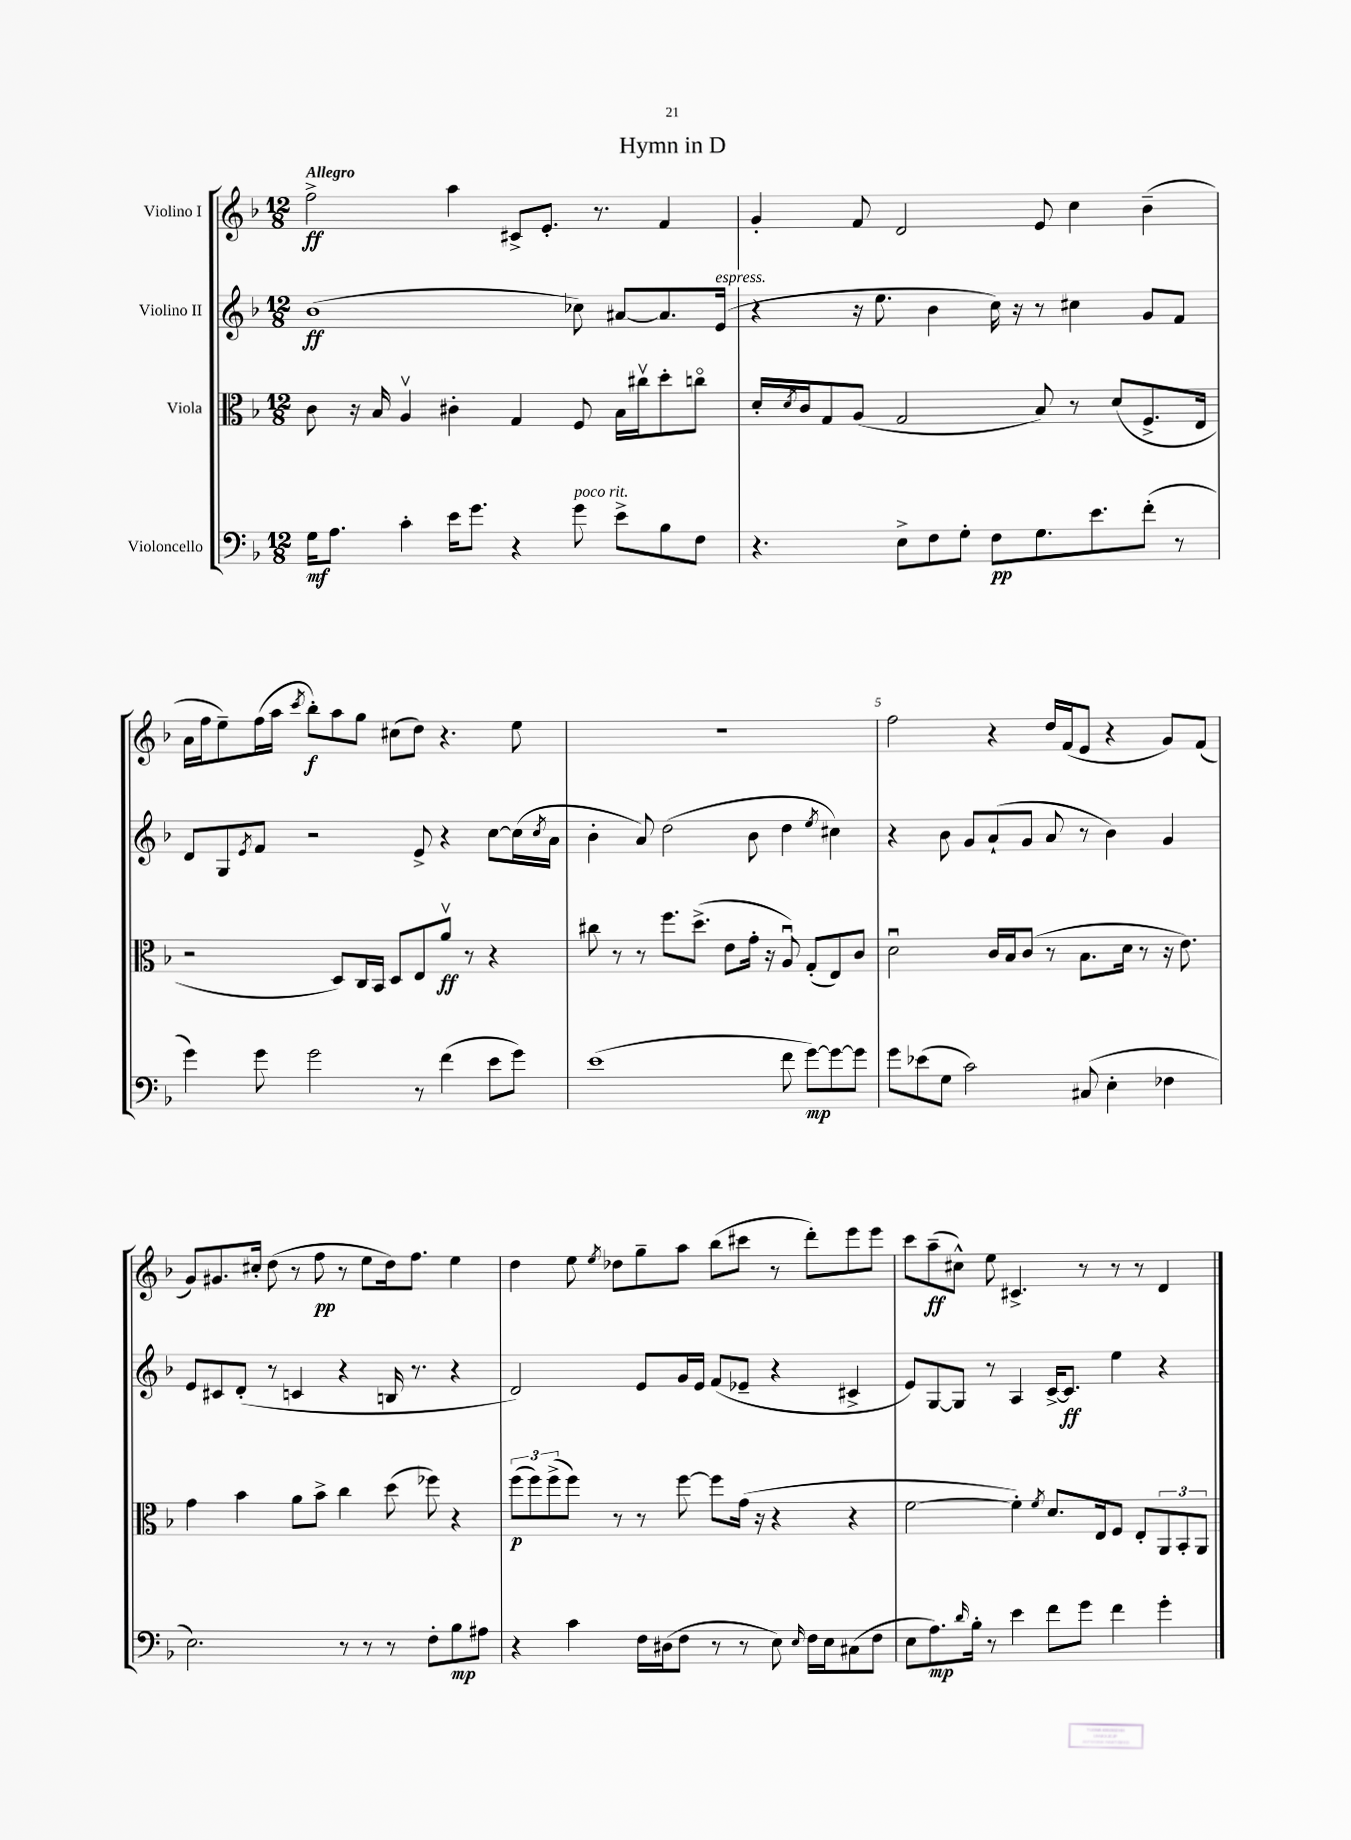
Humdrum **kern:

**kern	**kern	**kern	**kern
*staff4	*staff3	*staff2	*staff1
*clefF4	*clefC3	*clefG2	*clefG2
*k[b-]	*k[b-]	*k[b-]	*k[b-]
*M12/8	*M12/8	*M12/8	*M12/8
16G	8c	(1b-	2ff^
8.A	.	.	.
.	16r	.	.
.	16B-	.	.
4c'	4Av	.	.
16e	4c#'	.	4aa
8.g	.	.	.
4r	4G	.	8c#^
.	.	.	8.e'
8g	8F	8cc-)	.
.	.	.	8.r
8e^	16B-	[8a#	.
.	16cc#v	.	.
8B-	8dd'	8.a#]	4f
8F	8cco	.	.
.	.	(16e	.
=	=	=	=
4.r	16d'	4r	4g'
.	8qd	.	.
.	16c	.	.
.	8G	.	.
.	(8A	16r	8f
.	.	8.ee	.
8E^	2G	.	2d
8F	.	4b-	.
8G'	.	.	.
8F	.	16cc)	.
.	.	16r	.
8.G	8B-)	8r	8e
.	8r	4cc#	4cc
8.e	.	.	.
.	(8d	.	.
(8f'	8.F^	8g	(4b-~
8r	.	8f	.
.	16E	.	.
=	=	=	=
4g)	2r	8d	16a
.	.	.	16ff
.	.	8G	8ee~)
.	.	8qe	.
8g	.	8f	(16ff
.	.	.	16aa
.	.	.	8qccc
2g	.	2r	8bb-')
.	8D)	.	8aa
.	16C	.	8gg
.	16BB-	.	.
.	8D	.	(8cc#
8r	8E	8e^	8dd)
(4f	8av	4r	4.r
.	8r	.	.
8e	4r	[8cc	.
8g)	.	(16cc]	8ee
.	.	8qcc	.
.	.	16a	.
=	=	=	=
(1e	8cc#	4b-'	1.r
.	8r	.	.
.	8r	8a)	.
.	8.ff	(2dd	.
.	(8.dd^	.	.
.	8e	.	.
.	16g'	8b-	.
.	16r	.	.
8f	8Au)	4dd	.
[8g)	(8G'	.	.
.	.	8qee	.
8g_	8E)	4cc#)	.
8g]	8c	.	.
=	=	=	=
8g	2du	4r	2ff
(8e-	.	.	.
8G	.	8b-	.
2c)	.	8g	.
.	16c	(8a`	4r
.	16B-	.	.
.	(8c	8g	.
.	8r	8a	16dd
.	.	.	(16f
(8C#	8.B-	8r	8e
4E'	.	4b-)	4r
.	16d	.	.
.	8r	.	.
4F-	16r	4g	8g)
.	8.e)	.	.
.	.	.	(8f
=	=	=	=
2.E)	4g	8e	8g)
.	.	8c#	8.g#
.	4b-	(8d'	.
.	.	.	16cc#'
.	.	8r	(8dd
.	8a	4c	8r
.	8b-^	.	8ff
8r	4cc	4r	8r
8r	.	.	8ee
8r	(8dd	16B	16dd)
.	.	8.r	8.ff
8F'	8ff-)	.	.
8B-	4r	4r	4ee
8A#	.	.	.
=	=	=	=
4r	(12ff	2d)	4dd
.	12ff)	.	.
.	(12ff^	.	.
4c	8ff)	.	8ee
.	.	.	8qee
.	8r	.	8dd-
16F	8r	8e	8gg~
(16D#	.	.	.
8F	[8ff	16g	8aa
.	.	16e	.
8r	8ff]	(8f	(8bb-
8r	(16g	8e-~	8ccc#
.	16r	.	.
8E)	4r	4r	8r
16qqE	.	.	.
16F	.	.	8ddd')
16E	.	.	.
(8C#	4r	4c#^	8eee
8F	.	.	8eee
=	=	=	=
8E	[2f	8e)	8ccc
8.A)	.	[8G	(8aa~
.	.	8G]	8cc#^^)
16qqd	.	.	.
16B-'	.	.	.
8r	.	8r	8ee
4e	4f'])	4A	4.c#^
.	8qf	.	.
8f	8.d	[16c^	.
.	.	8.c]	.
8g	.	.	8r
.	16E	.	.
4f	8F	4ee	8r
.	8E'	.	8r
4g'	12AA	4r	4d
.	12BB-'	.	.
.	12AA	.	.
==	==	==	==
*-	*-	*-	*-
